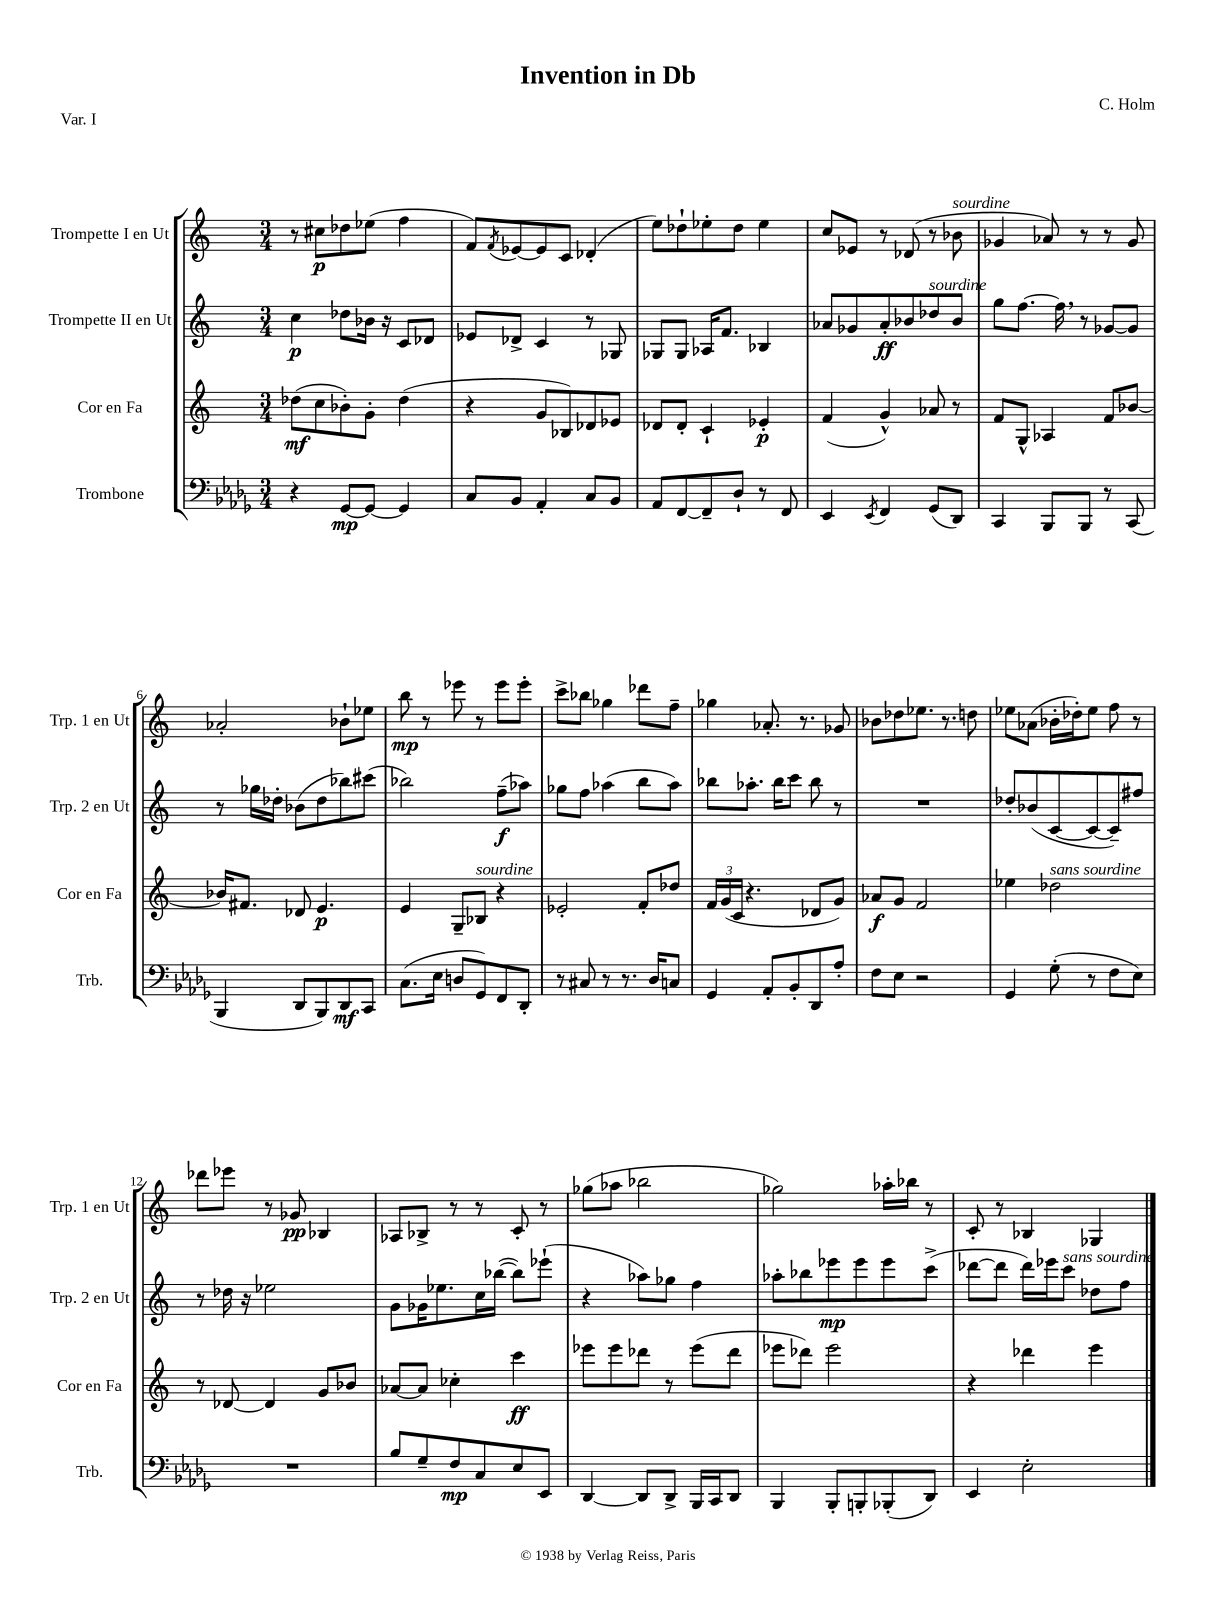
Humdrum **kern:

**kern	**kern	**kern	**kern
*staff4	*staff3	*staff2	*staff1
*clefF4	*clefG2	*clefG2	*clefG2
*k[b-e-a-d-g-]	*k[]	*k[]	*k[]
*M3/4	*M3/4	*M3/4	*M3/4
4r	(8dd-	4cc	8r
.	8cc	.	8cc#
[8GG-	8b-')	8dd-	8dd-
8GG-_	8g'	16b-	(8ee-
.	.	16r	.
4GG-]	(4dd-	8c	4ff
.	.	8d-	.
=	=	=	=
8C	4r	8e-	8f)
.	.	.	8qf
8BB-	.	8d-^	[8e-
4AA-'	8g	4c	8e-]
.	8B-)	.	8c
8C	8d-	8r	(4d-'
8BB-	8e-	8G-	.
=	=	=	=
8AA-	8d-	8G-	8ee)
[8FF	8d-'	8G-	8dd-`
8FF~]	4c`	16A-	8ee-'
.	.	8.f	.
8D-`	.	.	8dd-
8r	4e-'	4B-	4ee-
8FF	.	.	.
=	=	=	=
4EE-	(4f	8a-	8cc
.	.	8g-	8e-
8qEE-	.	.	.
4FF	4g^^)	8a-'	8r
.	.	8b-	(8d-
(8GG-	8a-	8dd-	8r
8DD-)	8r	8b-	8b-
=	=	=	=
4CC	8f	8gg	4g-
.	8G^^	[8.ff	.
8BBB-	4A-	.	8a-)
.	.	16ff]	.
8BBB-	.	8r	8r
8r	8f	[8g-	8r
(8CC	[8b-	8g-]	8g-
=	=	=	=
4BBB-	16b-]	8r	2a-'
.	8.f#	.	.
.	.	16gg-	.
.	.	16dd-'	.
8DD-	8d-	(8b-	.
8BBB-)	4.e	8dd-	.
8DD-	.	8bb-)	8b-`
8CC	.	(8ccc#	8ee-
=	=	=	=
(8.C	4e	2bb-)	8bb
.	.	.	8r
16E-	.	.	.
8D	8G~	.	8eee-
8GG-)	8B-	.	8r
8FF	4r	(8ff~	8eee-
8DD-'	.	8aa-)	8eee-'
=	=	=	=
8r	2e-'	8gg-	8ccc^
8C#	.	8ff	8bb-
8r	.	(4aa-	4gg-
8.r	.	.	.
.	8f'	8bb	8ddd-
16D-	.	.	.
8C	8dd-	8aa-)	8ff~
=	=	=	=
4GG-	24f	8bb-	4gg-
.	(24g	.	.
.	24c	.	.
.	4.r	8.aa-'	.
8AA-'	.	.	8.a-'
.	.	16bb-	.
8BB-'	.	8ccc	.
.	.	.	8.r
8DD-	8d-	8bb-	.
8A-'	8g)	8r	8g-
=	=	=	=
8F	8a-	2.r	8b-
8E-	8g	.	8dd-
2r	2f	.	8.ee-
.	.	.	8.r
.	.	.	8dd
=	=	=	=
4GG-	4ee-	8dd-'	8ee-
.	.	(8b-	(8a-
(8G-'	2dd-	[8c	16b-'
.	.	.	16dd-')
8r	.	8c_	8ee-
8F	.	8c~])	8ff
8E-)	.	8ff#	8r
=	=	=	=
2.r	8r	8r	8ddd-
.	[8d-	16dd-	8eee-
.	.	16r	.
.	4d-]	2ee-	8r
.	.	.	8g-
.	8g	.	4B-
.	8b-	.	.
=	=	=	=
8B-	[8a-	8g	8A-
8G-~	8a-]	16g-	8B-^
.	.	8.ee-	.
8F	4cc-'	.	8r
8C	.	16cc	8r
.	.	([16bb-	.
8E-	4ccc	8bb-])	8c'
8EE-	.	(8eee-`	8r
=	=	=	=
[4DD-	8eee-	4r	(8gg-
.	8eee-	.	8aa-
8DD-]	8ddd-	8aa-)	2bb-
8DD-^	8r	8gg-	.
16BBB-	(8eee-	4ff	.
16CC	.	.	.
8DD-	8ddd-	.	.
=	=	=	=
4BBB-	8eee-	8aa-'	2gg-)
.	8ddd-)	8bb-	.
8BBB-'	2eee-	8eee-	.
8BBB'	.	8eee-	.
(8BBB-'	.	8eee-	16aa-'
.	.	.	16bb-
8DD-)	.	(8ccc^	8r
=	=	=	=
4EE-	4r	[8ddd-	8c'
.	.	8ddd-]	8r
2E-'	4ddd-	16ddd-)	4B-
.	.	16eee-	.
.	.	8ccc	.
.	4eee	8dd-	4G-
.	.	8ff	.
==	==	==	==
*-	*-	*-	*-
